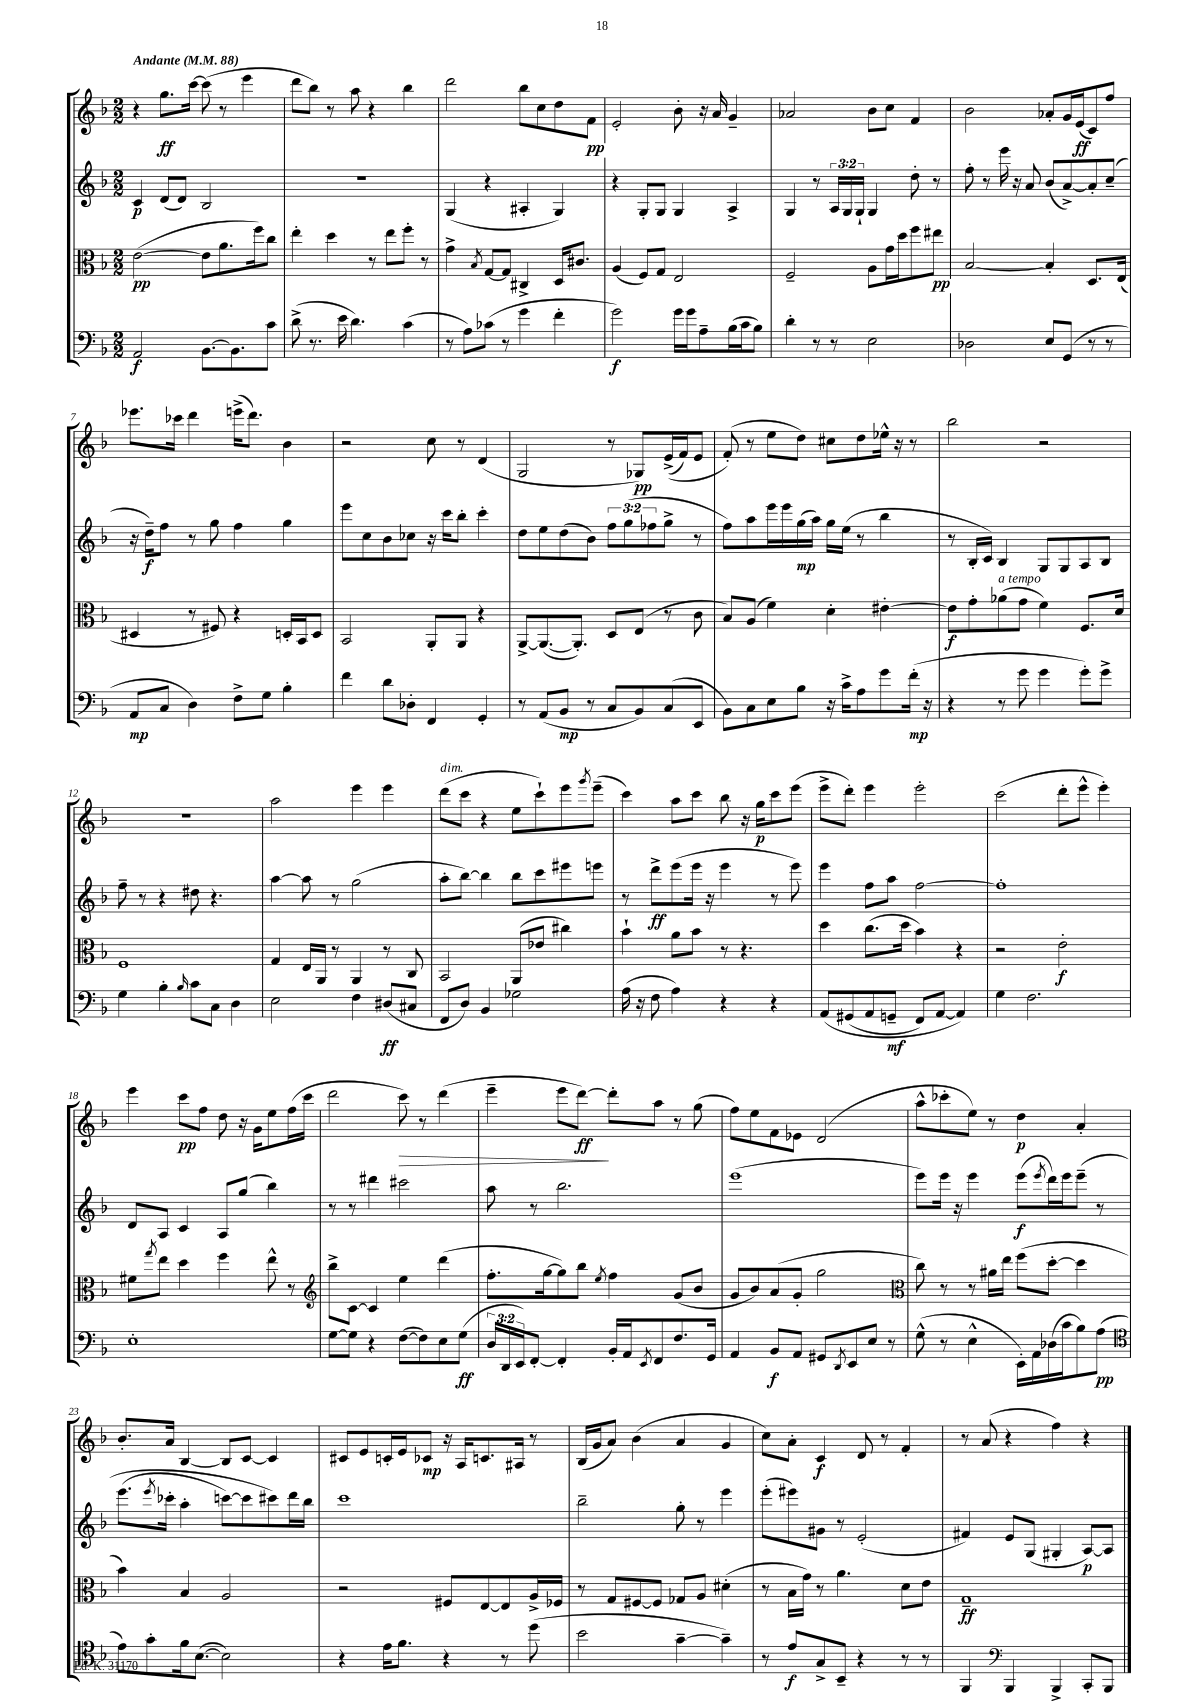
<<
\new StaffGroup <<
\new Staff = "s0" {
    \clef treble \key f \major \numericTimeSignature \time 2/2 \tempo "Andante" 4 = 88
    r4 g''8.\ff c'''16~ c'''8( r8 e'''4 |
    d'''8 bes''8) r8 a''8 r4 bes''4 |
    d'''2 bes''8 c''8 d''8 f'8\pp |
    e'2-. bes'8-. r16 a'16 g'4-- |
    aes'2 bes'8 c''8 f'4 |
    bes'2 aes'8-. g'16 e'16\ff( c'8) f''8 |
    ees'''8. ces'''16 d'''4 e'''16->( d'''8.) bes'4 |
    r2 c''8 r8 d'4( |
    g2 r8 ges8\pp) e'16->(\( f'16) e'8 |
    f'8-.(\) r8 e''8 d''8) cis''8 d''8 ees''16-^ r16 r8 |
    bes''2 r2 |
    R1 |
    a''2 e'''4 e'''4 |
    d'''8^\markup { \italic "dim." }( c'''8 r4 e''8 c'''8-!) e'''8 \acciaccatura { g'''8 } e'''8--( |
    c'''4) a''8 c'''8 bes''8 r16 g''16\p c'''8 e'''8( |
    e'''8-> d'''8-.) e'''4 e'''2-. |
    c'''2( d'''8-. e'''8-^ e'''4-.) |
    e'''4 c'''8\pp f''8 d''8 r16 g'16 e''8 f''16( c'''16 |
    d'''2 c'''8\>) r8 d'''4( |
    e'''4-- e'''8 d'''8~\ff\!) d'''8-. a''8 r8 g''8( |
    f''8) e''8 f'8 ees'8 d'2( |
    a''8-^ ces'''8-. e''8) r8 d''4\p a'4-. |
    bes'8.-. a'16 bes4~ bes8 c'8~ c'4 |
    cis'8 e'8 c'16-. e'16 ces'8\mp r16 a16 c'8. ais16 r8 |
    bes16( g'16 a'8) bes'4( a'4 g'4 |
    c''8) a'8-. c'4\f d'8 r8 f'4-. |
    r8 a'8( r4 f''4) r4 \bar "|." |
}
\new Staff = "s1" {
    \clef treble \key f \major \numericTimeSignature \time 2/2 \override Staff.TupletNumber.text = #tuplet-number::calc-fraction-text
    c'4\p d'8( d'8) bes2 |
    R1 |
    g4( r4 ais4-. g4) |
    r4 g8-. g8 g4 a4-> |
    g4 r8 \tuplet 3/2 { a16 g16 g16-! } g4 d''8-. r8 |
    f''8-. r8 e'''16 r16 a'8 bes'8( a'8~->) a'8-. c''8--( |
    r16 d''16--\f) f''8 r8 g''8 f''4 g''4 |
    e'''8 c''8 bes'8 ces''8 r16 c'''16 bes''8-. c'''4-. |
    d''8 e''8 d''8( bes'8) \tuplet 3/2 { f''8 g''8( fes''8 } g''8-> r8 |
    f''8) a''8 e'''16 e'''16 g''16\mp( a''16) g''16 e''16( r8 bes''4 |
    r8 bes16-. c'16) bes4 g8 g8 a8 bes8 |
    f''8-- r8 r4 dis''8 r4. |
    a''4~ a''8 r8 g''2( |
    a''8-. bes''8~) bes''4 bes''8 c'''8 eis'''8 e'''8 |
    r8 d'''8->\ff e'''8( e'''16 r16 e'''4 r8 e'''8) |
    e'''4 f''8 a''8 f''2~ |
    f''1-. |
    d'8 a8 c'4 a8 g''8( bes''4) |
    r8 r8 dis'''4 cis'''2 |
    a''8 r8 bes''2. |
    e'''1( |
    e'''8) e'''16 r16 e'''4 e'''8\f( \acciaccatura { e'''8 } d'''16) e'''16 e'''8--\( r8 |
    e'''8.( \acciaccatura { e'''8 } ces'''16-. a''4-. c'''8~) c'''8 cis'''8\) d'''16 bes''16 |
    c'''1 |
    bes''2-- g''8-. r8 e'''4 |
    e'''8-.( eis'''8) gis'8 r8 e'2-.( |
    fis'4) e'8 g8( gis4-. a8~\p) a8 \bar "|." |
}
\new Staff = "s2" {
    \clef alto \key f \major \numericTimeSignature \time 2/2
    e'2~\pp( e'8 a'8. f''16) c''8 |
    e''4-. d''4 r8 e''8 f''8-. r8 |
    g'4-> \acciaccatura { bes8 } g8~ g8 cis4-> d16 cis'8. |
    a4( f8) g8 e2 |
    f2-- a8 g'16 d''16 f''8 eis''8\pp |
    bes2~ bes4-. d8. e16( |
    dis4 r8 fis8) r4 d16-. bes,16 d8 |
    bes,2 a,8-. a,8 r4 |
    a,8~-> a,8.~( a,8.-.) d8 e8( r8 c'8 |
    bes8) a8( f'4) d'4-. eis'4~-. |
    eis'8\f g'8-. aes'8^\markup { \italic "a tempo" }( g'8 f'4) f8. d'16 |
    f1 |
    g4 e16 a,16 r8 a,4 r8 c8 |
    bes,2 a,8( ees'8 cis''4) |
    bes'4-! a'8 bes'8 r8 r4. |
    d''4 c''8.( d''16 bes'4) r4 |
    r2 e'2-.\f |
    fis'8 \acciaccatura { g''8 } e''8 d''4 f''4 e''8-^ r8 |
    \clef treble bes''8-> c'8~ c'4 e''4 d'''4( |
    f''8.-. g''16~ g''8) bes''8 \acciaccatura { e''8 } f''4 g'8( bes'8 |
    g'8 bes'8) a'8( g'8-. g''2 |
    \clef alto c''8) r8 r8 ais'16 e''16 f''8( d''8~-. d''4 |
    bes'4) bes4 a2 |
    r2 fis8 e8~ e8 a16-> fes16 |
    r8 g8 fis8~ fis8 ges8 a8 dis'4-.( |
    r8 bes16 g'16) r8 a'4. d'8 e'8 |
    g1--\ff \bar "|." |
}
\new Staff = "s3" {
    \clef bass \key f \major \numericTimeSignature \time 2/2 \override Staff.TupletNumber.text = #tuplet-number::calc-fraction-text
    a,2\f bes,8.~ bes,8. c'8 |
    d'8->( r8. e'16 d'4.) c'4( |
    r8 a8) ces'8( r8 g'4 f'4-. |
    g'2\f) g'16 g'16 a8-- bes16( c'16 bes8) |
    d'4-. r8 r8 e2 |
    des2 e8 g,8( r8 r8 |
    a,8\mp c8 d4) f8-> g8 bes4-. |
    f'4 d'8 des8-. f,4 g,4-. |
    r8 a,8( bes,8\mp r8 c8 bes,8) c8( e,8 |
    bes,8) c8 e8 bes8 r16 c'16-> a8 g'8 f'16-.\mp( r16 |
    r4 r8 g'8 g'4 g'8-.) g'8-> |
    g4 bes4-. \grace { bes16 } c'8 c8 d4 |
    e2 f4 dis8\ff( cis8 |
    f,8 d8) bes,4 ges2 |
    a16( r16 f8 a4) r4 r4 |
    a,8\( gis,8( a,8 g,8--\mf f,8) a,8~ a,4\) |
    g4 f2. |
    e1-. |
    g8~ g8 r4 f8~( f8) e8 g8\ff( |
    \tuplet 3/2 { d16 d,16 e,16) } f,8~-. f,4-. bes,16-. a,16 \acciaccatura { e,8 } f,8 f8. g,16 |
    a,4 bes,8\f a,8 gis,8 \acciaccatura { d,8 } e,8 e8 r8 |
    g8-^( r8 e4-^ e,16-.) a,16 des16( c'16 bes8) a8\pp( |
    \clef tenor e'8) g'8-. f'16 bes8.~( bes2) |
    r4 e'16 f'8. r4 r8 d''8( |
    bes'2 g'4~-- g'4--) |
    r8 e'8\f g8-> bes,8-- r4 r8 r8 |
    f,4 \clef bass bes,,4 bes,,4-> c,8-. bes,,8 \bar "|." |
}
>>
>>
